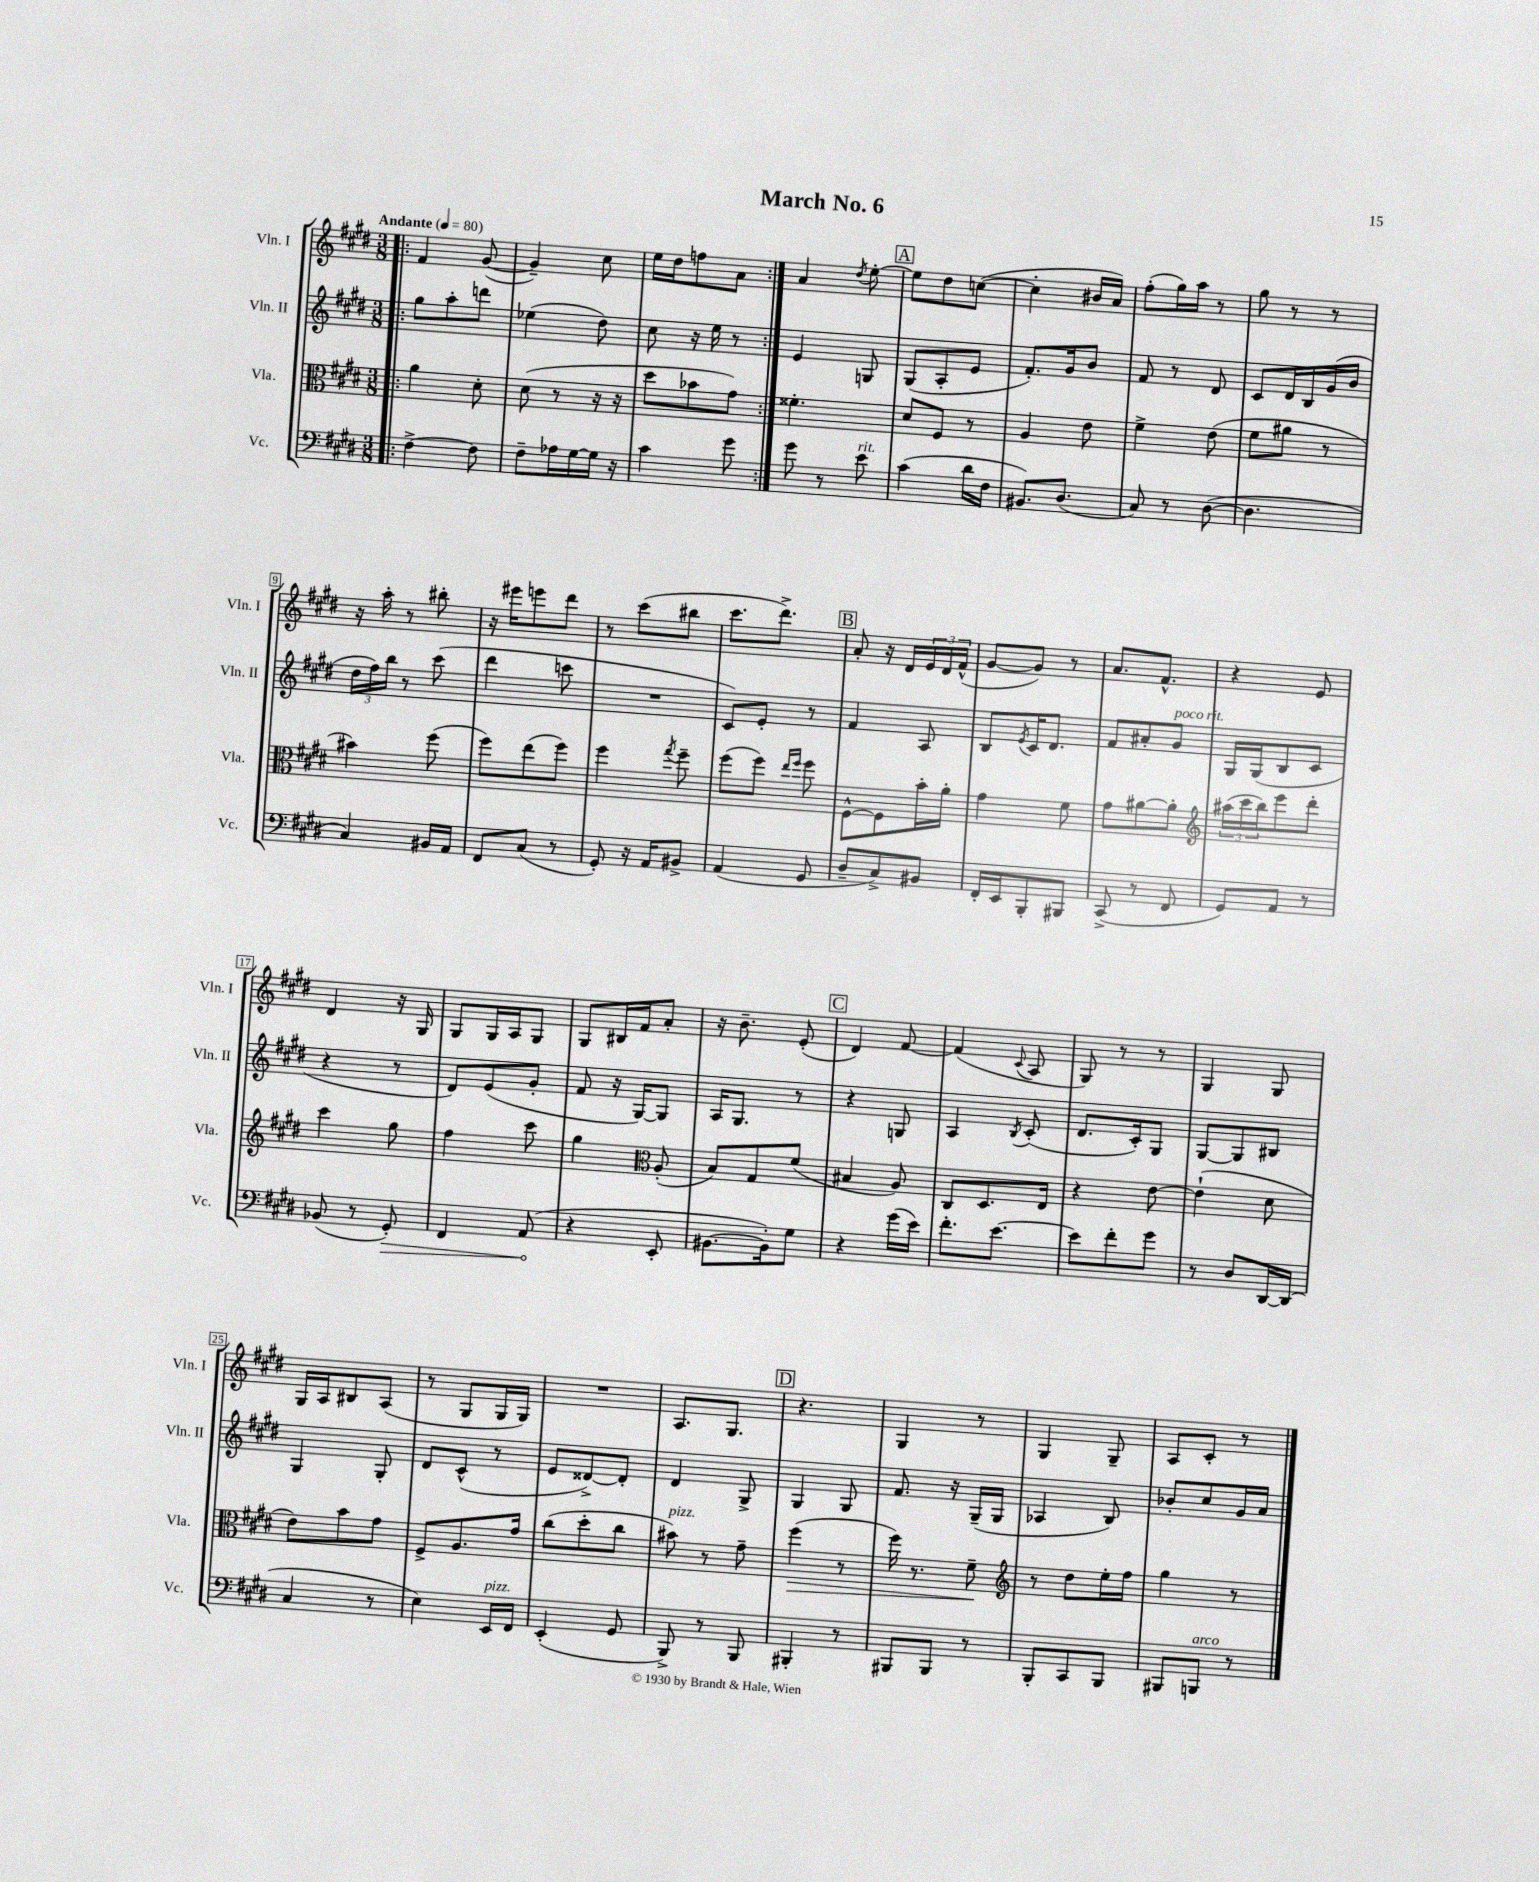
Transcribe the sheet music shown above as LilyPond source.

\header { title = "March No. 6" }
<<
\new StaffGroup <<
\new Staff = "s0" \with { instrumentName = "Vln. I" shortInstrumentName = "Vln. I" } {
    \clef treble \key e \major \numericTimeSignature \time 3/8 \tempo "Andante" 4 = 80
    \repeat volta 2 { \bar ".|:" fis'4 gis'8~( |
    gis'4--) cis''8 |
    e''16 dis''16 f''8 a'8 | }
    a'4 \acciaccatura { dis''8 } e''8~-. |
    \mark \markup { \box "A" } e''8 dis''8 c''8~( |
    c''4-. bis'16 a'16) |
    fis''8-.( gis''16) a''16 r8 |
    gis''8 r8 r8 |
    r16 a''16-. r8 bis''8-. |
    r16 eis'''16 e'''8 dis'''8 |
    r8 cis'''8( bis''8 |
    cis'''8. dis'''8.->) |
    \mark \markup { \box "B" } a'8-. r16 dis'16 \tuplet 3/2 { e'16 dis'16 fis'16-^( } |
    gis'8~ gis'8) r8 |
    a'8. fis'8.-^ |
    r4 e'8 |
    dis'4 r16 gis16 |
    gis8 gis16 a16 gis8 |
    gis8 bis16 fis'16 a'8-. |
    r16 b'8.-- e'8-.( |
    \mark \markup { \box "C" } dis'4) fis'8~ |
    fis'4( \appoggiatura { cis'8 } a8 |
    gis8) r8 r8 |
    gis4 gis8 |
    gis16 a16 bis8 a8( |
    r8 gis8 gis16 gis16) |
    R4. |
    a8. gis8. |
    \mark \markup { \box "D" } r4. |
    gis4 r8 |
    gis4 gis8-- |
    a8 cis'8-. r8 \bar "|." |
}
\new Staff = "s1" \with { instrumentName = "Vln. II" shortInstrumentName = "Vln. II" } {
    \clef treble \key e \major \numericTimeSignature \time 3/8
    \repeat volta 2 { \bar ".|:" gis''8 a''8-. d'''8 |
    ees''4( dis''8) |
    cis''8 r16 e''16 r8 | }
    e'4 g8 |
    \mark \markup { \box "A" } gis8( a8-. e'8 |
    fis'8.-.) gis'16 b'8 |
    fis'8 r8 dis'8 |
    cis'8 dis'16 b16 gis'16( b'16 |
    \tuplet 3/2 { dis''16 fis''16) b''16 } r8 cis'''8( |
    dis'''4 c'''8 |
    R4. |
    cis'8) e'8-. r8 |
    \mark \markup { \box "B" } fis'4 a8 |
    b8 \acciaccatura { e'8 } cis'16 dis'8. |
    fis'8 ais'8-. gis'8^\markup { \italic "poco rit." } |
    gis16 gis16( b8 cis'8 |
    r4 r8 |
    dis'8) e'8( gis'8-. |
    fis'8 r16 gis16~) gis8 |
    a16 gis8. r8 |
    \mark \markup { \box "C" } r4 g8 |
    a4 \acciaccatura { b8 } cis'8-.( |
    dis'8. cis'16-.) gis8 |
    gis8~ gis8 bis8 |
    gis4 gis8-. |
    dis'8 cis'8-^( r8 |
    e'8 disis'8~->) disis'8-. |
    dis'4 gis8-> |
    \mark \markup { \box "D" } gis4 gis8 |
    fis'8. r16 gis16--( gis16 |
    aes4 b8) |
    bes'8-. cis''8 gis'16 a'16 \bar "|." |
}
\new Staff = "s2" \with { instrumentName = "Vla." shortInstrumentName = "Vla." } {
    \clef alto \key e \major \numericTimeSignature \time 3/8
    \repeat volta 2 { \bar ".|:" a'4 dis'8-. |
    dis'8( r8 r16 r16 |
    dis''8 bes'8 gis'8) | }
    fisis'4.-. |
    \mark \markup { \box "A" } dis'8 fis8 r8 |
    a4 e'8 |
    fis'4-> e'8( |
    fis'8 ais'8 r8 |
    bis'4) fis''8( |
    fis''8) e''8( fis''8) |
    fis''4 \acciaccatura { gis''8 } fis''8-- |
    fis''8( fis''8) \grace { e''16 fis''16 } fis''8 |
    \mark \markup { \box "B" } fis8~-^ fis8 b'16-. a'16-. |
    gis'4 fis'8 |
    gis'8 ais'8~ ais'8-. |
    \clef treble \tuplet 3/2 { ais''16( cis'''16 b''16) } e'''8 dis'''8-. |
    cis'''4 gis''8 |
    fis''4 cis'''8 |
    gis''4 \clef alto a8-.( |
    b8) gis8 fis'8( |
    \mark \markup { \box "C" } bis4 a8) |
    cis8 dis8. e16 |
    r4 e'8~ |
    e'4-!( dis'8 |
    e'8) b'8 gis'8 |
    fis8-> a8. gis'16 |
    cis''8( dis''8-. cis''8 |
    bis'8^\markup { \italic "pizz." }) r8 gis'8-- |
    \mark \markup { \box "D" } fis''4\>( r8 |
    fis''16) r8. fis'8--\! |
    \clef treble r8 dis''8 e''16-. fis''16 |
    gis''4 r8 \bar "|." |
}
\new Staff = "s3" \with { instrumentName = "Vc." shortInstrumentName = "Vc." } {
    \clef bass \key e \major \numericTimeSignature \time 3/8
    \repeat volta 2 { \bar ".|:" fis4~-> fis8 |
    fis8-- aes16 gis16~ gis16 r16 |
    cis'4 gis'8 | }
    gis'8 r8 e'8^\markup { \italic "rit." } |
    \mark \markup { \box "A" } cis'4( dis'16 fis16 |
    bis,8.) dis8.( |
    cis8) r8 dis8~( |
    dis4. |
    cis4) bis,16 a,16 |
    fis,8 cis8( r8 |
    gis,8-.) r16 a,16 bis,8-> |
    a,4( gis,8 |
    \mark \markup { \box "B" } dis8-- cis8->) bis,8 |
    fis,16-. e,16 b,,8-. bis,,8 |
    cis,8->( r8 fis,8 |
    gis,8) a,8 r8 |
    bes,8( r8 \once \override Hairpin.circled-tip = ##t gis,8-.\>) |
    fis,4 a,8\!( |
    r4 e,8-. |
    bis,8.~ bis,16-.) gis8 |
    \mark \markup { \box "C" } r4 gis'16( e'16) |
    fis'8.-. e'8.~ |
    e'8 fis'8-. gis'8 |
    r8 dis8 dis,16~ dis,16( |
    cis4 r8 |
    e4) e,16^\markup { \italic "pizz." } fis,16 |
    e,4-.( gis,8 |
    b,,8->) r8 b,,8 |
    \mark \markup { \box "D" } bis,,4-. r8 |
    bis,,8 bis,,8 r8 |
    b,,8-. cis,8 b,,8 |
    bis,,8 b,,8^\markup { \italic "arco" } r8 \bar "|." |
}
>>
>>
\layout { \context { \Score \override BarNumber.stencil = #(make-stencil-boxer 0.1 0.3 ly:text-interface::print) } }
